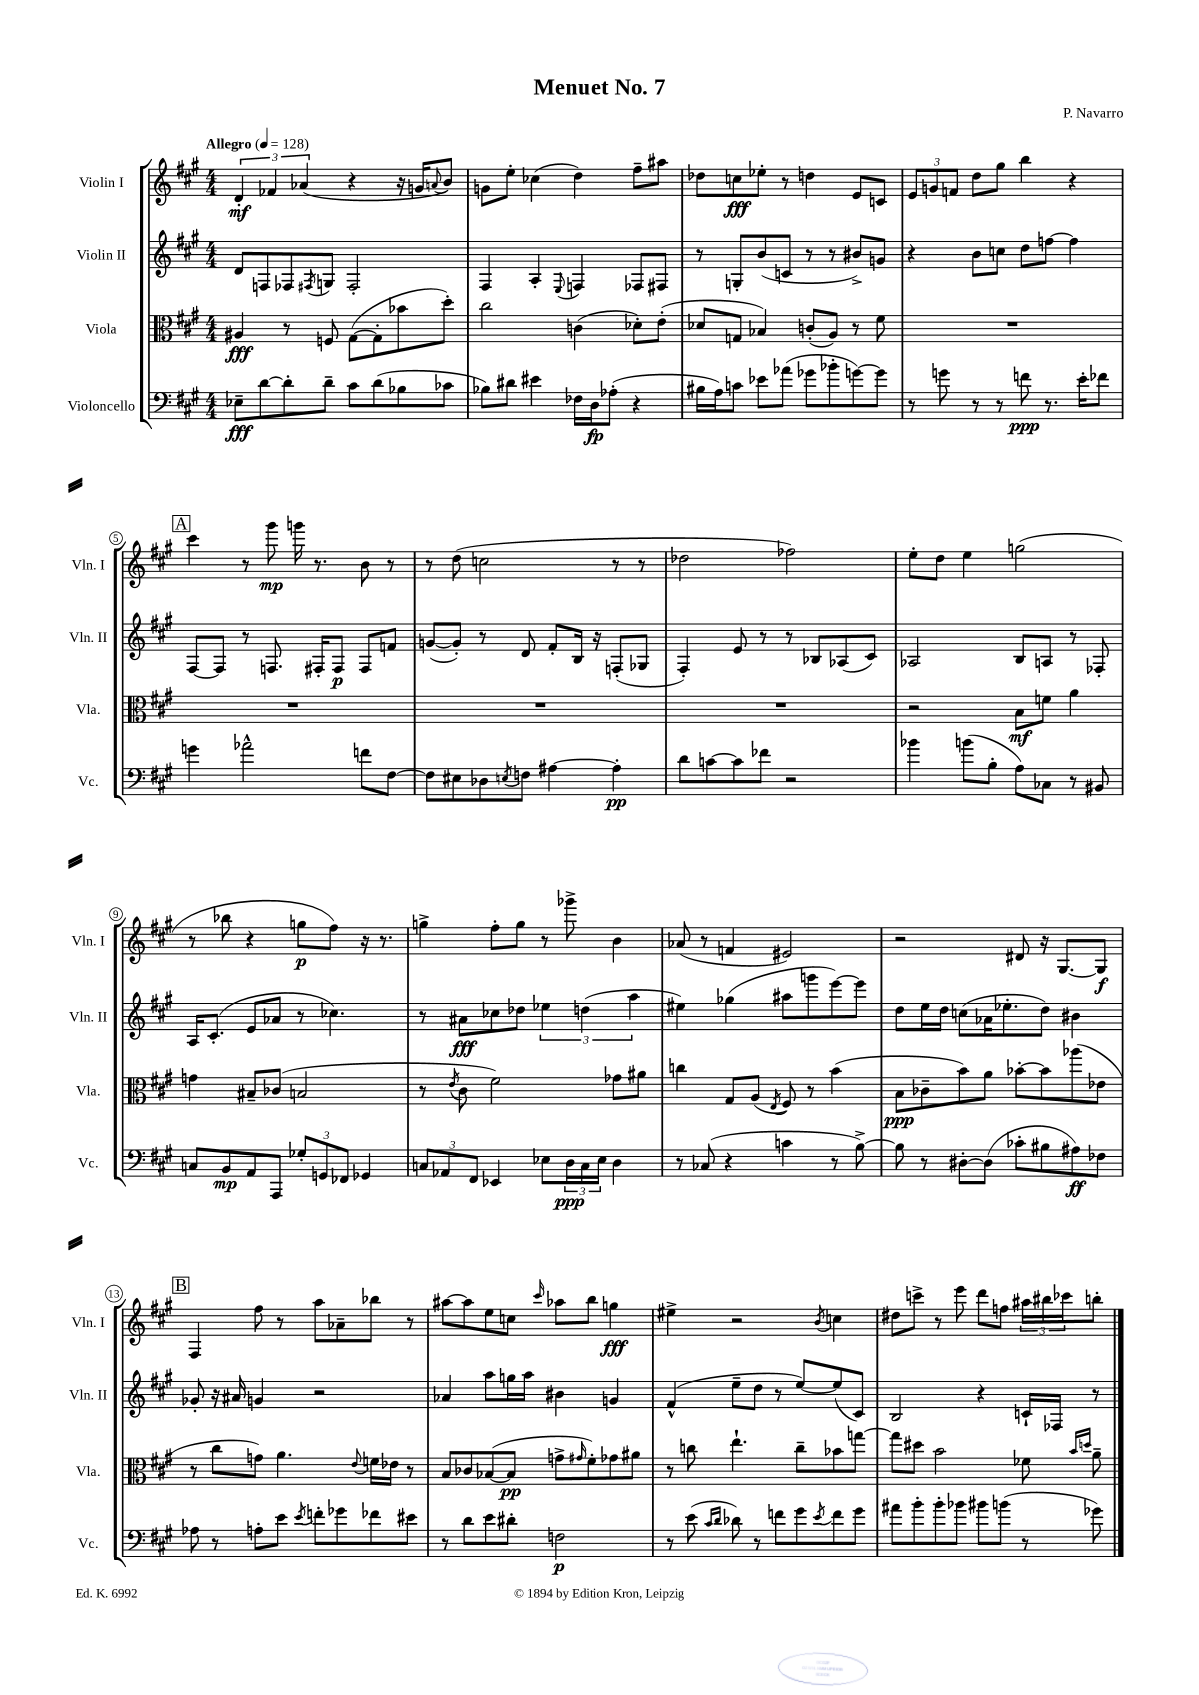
\header { title = "Menuet No. 7" composer = "P. Navarro" }
<<
\new StaffGroup <<
\new Staff = "s0" \with { instrumentName = "Violin I" shortInstrumentName = "Vln. I" } {
    \clef treble \key a \major \numericTimeSignature \time 4/4 \tempo "Allegro" 4 = 128
    \tuplet 3/2 { d'4-.\mf fes'4 aes'4( } r4 r16 g'16 \appoggiatura { a'8 } b'8) |
    g'8 e''8-. ces''4( d''4) fis''8-- ais''8 |
    des''8 c''8\fff ees''8-. r8 d''4 e'8 c'8 |
    \tuplet 3/2 { e'8 g'8 f'8 } d''8 gis''8 b''4 r4 |
    \mark \markup { \box "A" } cis'''4 r8 gis'''8\mp g'''16 r8. b'8 r8 |
    r8 d''8( c''2 r8 r8 |
    des''2 fes''2) |
    e''8-. d''8 e''4 g''2( |
    r8 bes''8 r4 g''8\p fis''8) r16 r8. |
    g''4-> fis''8-. g''8 r8 ges'''8-> b'4 |
    aes'8( r8 f'4 eis'2) |
    r2 dis'8 r16 gis8.~ gis8\f |
    \mark \markup { \box "B" } fis4 fis''8 r8 a''8 aes'8-- bes''8 r8 |
    ais''8~ ais''8 e''8 c''8 \grace { cis'''16 } aes''8 b''8 g''4\fff |
    eis''4-> r2 \acciaccatura { b'8 } c''4 |
    dis''8 c'''8-> r8 e'''8 d'''8 f''8 \tuplet 3/2 { ais''16 bis''16 ces'''16 } b''8-. \bar "|." |
}
\new Staff = "s1" \with { instrumentName = "Violin II" shortInstrumentName = "Vln. II" } {
    \clef treble \key a \major \numericTimeSignature \time 4/4
    d'8 f8 fes8 \acciaccatura { fis8 } g8 fis2-. |
    fis4 a4-. \appoggiatura { e8 } f4 fes8 fis8 |
    r8 g8-. b'8( c'8 r8 r8 bis'8->) g'8 |
    r4 b'8 c''8 d''8 f''8~ f''4 |
    \mark \markup { \box "A" } fis8~ fis8 r8 f8. fis16-. fis8\p fis8 f'8 |
    g'8~( g'8-.) r8 d'8 fis'8-. b16 r16 f8-.( ges8 |
    fis4-.) e'8 r8 r8 bes8 aes8( cis'8) |
    aes2 b8 a8 r8 fes8-. |
    a16 cis'8.-.( e'8 aes'8 r8 ces''4.) |
    r8 ais'8\fff ces''8 des''8 \tuplet 3/2 { ees''4 d''4( a''4 } |
    eis''4) ges''4( ais''8 g'''8 e'''8~) e'''8 |
    d''8 e''16 d''16 c''8( aes'16 ees''8.-. d''8) bis'4 |
    \mark \markup { \box "B" } ges'8-. r16 ais'16 g'4 r2 |
    aes'4 a''8 g''16 a''16 bis'4 g'4 |
    fis'4-^( e''8-- d''8 r8 e''8~) e''8( cis'8) |
    b2 r4 c'16-! fes16 r8 \bar "|." |
}
\new Staff = "s2" \with { instrumentName = "Viola" shortInstrumentName = "Vla." } {
    \clef alto \key a \major \numericTimeSignature \time 4/4
    ais4\fff r8 f8 gis8~( gis8-. bes'8 d''8-.) |
    cis''2 c'4( des'8-.) e'8-.( |
    des'8 g8 bes4) c'8-.( a8) r8 fis'8 |
    R1 |
    \mark \markup { \box "A" } R1 |
    R1 |
    R1 |
    r2 b8\mf f'8 a'4 |
    g'4 bis8-- ces'8( b2 |
    r8 \acciaccatura { e'8 } cis'8 fis'2) ges'8 ais'8 |
    c''4 gis8 a8( \acciaccatura { e8 } fis8) r8 b'4( |
    b8\ppp ces'8-- b'8) a'8 bes'8~-. bes'8 aes''8( ees'8 |
    \mark \markup { \box "B" } r8 cis''8 g'8) a'4. \appoggiatura { e'8 } f'16 ees'16 r8 |
    b8 ces'8 bes8~( bes8\pp g'8-> \grace { gis'16 } fis'8-.) ges'8 ais'8 |
    r8 c''8 e''4.-! c''8-- bes'8 g''8~ |
    g''8 dis''8 b'2 fes'8 \grace { b'16 d''16 } a'8-- \bar "|." |
}
\new Staff = "s3" \with { instrumentName = "Violoncello" shortInstrumentName = "Vc." } {
    \clef bass \key a \major \numericTimeSignature \time 4/4
    ees8--\fff d'8~ d'8-. d'8-- cis'8 d'8( bes8 ces'8 |
    bes8) dis'8 eis'4 fes16 d16\fp aes8-.( r4 |
    bis16 a16) c'8 ees'8 aes'8( ges'8 bes'8-. g'8~) g'8 |
    r8 g'8 r8 r8 f'8\ppp r8. e'16-. fes'8 |
    \mark \markup { \box "A" } g'4 aes'2-^ f'8 fis8~ |
    fis8 eis8 des8 \acciaccatura { e8 } f8 ais4~ ais4-.\pp |
    d'8 c'8~ c'8 fes'8 r2 |
    bes'4 b'8( b8-. a8) ces8 r8 bis,8 |
    c8 b,8\mp a,8 a,,8 \tuplet 3/2 { ges8-. g,8 fes,8 } ges,4 |
    \tuplet 3/2 { c8 aes,8 fis,8 } ees,4 ees8 \tuplet 3/2 { d16\ppp c16 ees16 } d4 |
    r8 ces8( r4 c'4 r8 b8~->) |
    b8 r8 dis8~-. dis8( ces'8-. bis8 ais8\ff) fes8 |
    \mark \markup { \box "B" } aes8 r8 a8-. e'8 \acciaccatura { e'8 } f'8-. ges'8 fes'8 eis'8 |
    r8 d'8 e'8 dis'8-. f2\p |
    r8 e'8( \grace { cis'16 d'16 } des'8) r8 f'8 gis'8 \acciaccatura { e'8 } f'8 gis'8 |
    ais'8 b'8-. b'8-. bes'8 bis'8 b'8( r8 ges'8) \bar "|." |
}
>>
>>
\layout { \context { \Score \override BarNumber.stencil = #(make-stencil-circler 0.1 0.3 ly:text-interface::print) } }
